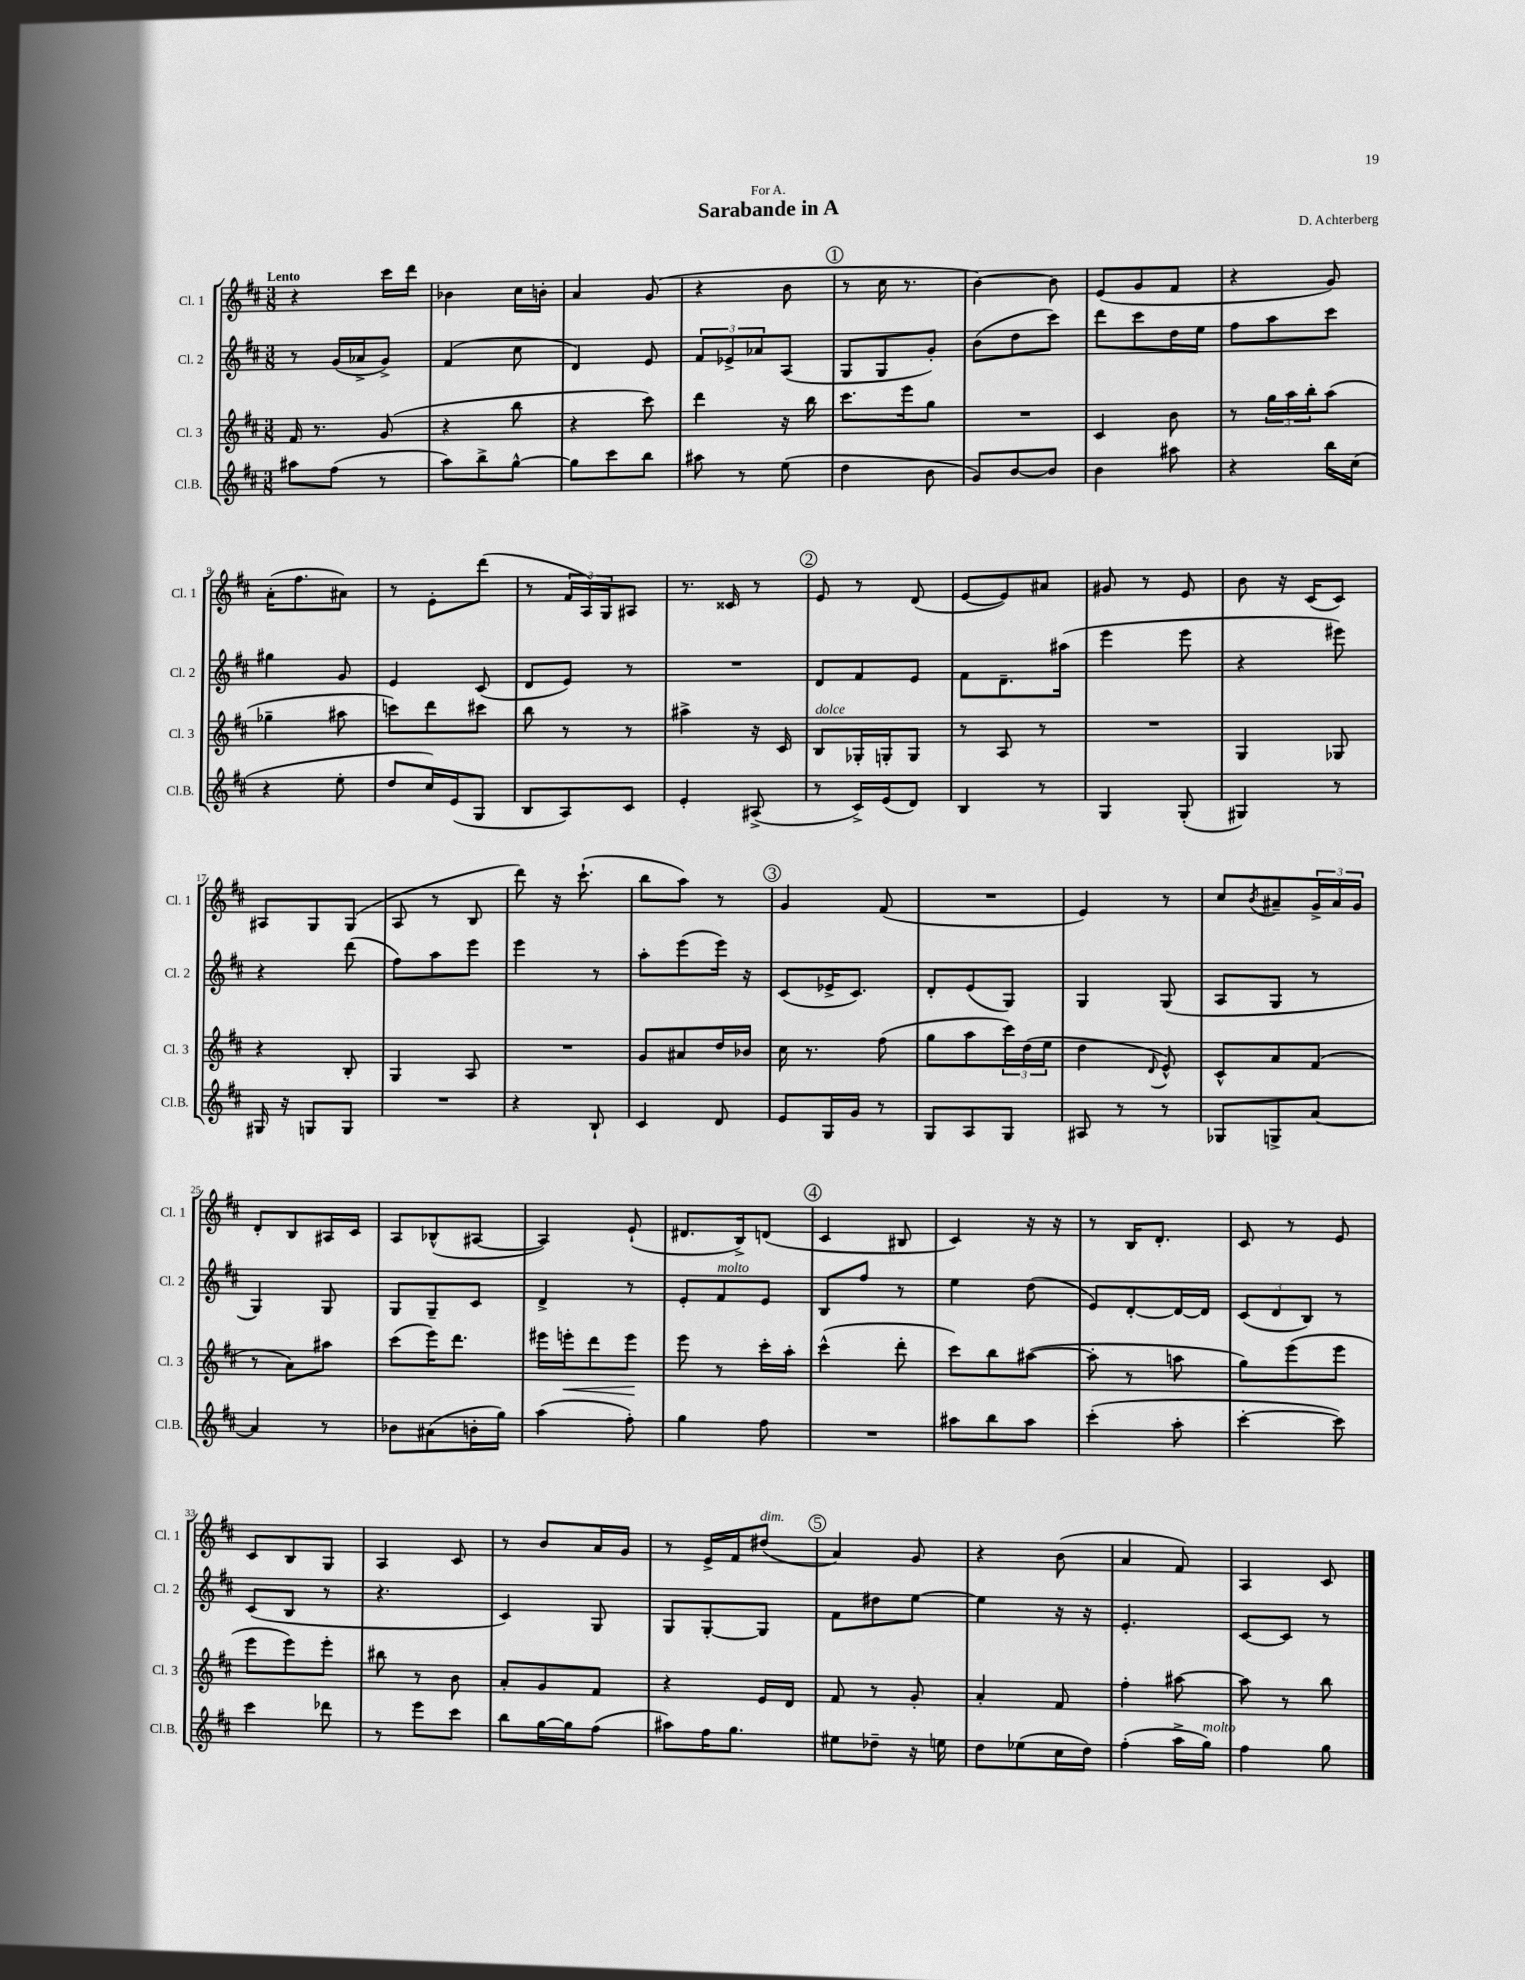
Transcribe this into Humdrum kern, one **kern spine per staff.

**kern	**kern	**kern	**kern
*staff4	*staff3	*staff2	*staff1
*clefG2	*clefG2	*clefG2	*clefG2
*k[f#c#]	*k[f#c#]	*k[f#c#]	*k[f#c#]
*M3/8	*M3/8	*M3/8	*M3/8
8aa#	16f#	8r	4r
.	8.r	.	.
(8ff#	.	(16g	.
.	.	16a-^	.
8r	(8g	8g^)	16ccc#
.	.	.	16ddd
=	=	=	=
8aa)	4r	(4f#	4b-
8bb^	.	.	.
[8gg^^	8bb	8cc#	16cc#
.	.	.	16b'
=	=	=	=
8gg]	4r	4d)	4a
8ccc#	.	.	.
8bb	8ccc#)	8e	(8g
=	=	=	=
8aa#	4ddd	12f#	4r
.	.	12e-^	.
8r	.	.	.
.	.	12a-	.
(8ee	16r	(8A	8b
.	16bb	.	.
=	=	=	=
4dd	8.ccc#	8G	8r
.	.	8G	16cc#
.	16eee	.	8.r
8b	8gg	8g')	.
=	=	=	=
8g)	4.r	(8b	[4b)
[8b	.	8dd	.
8b]	.	8ccc#)	8b]
=	=	=	=
4b	4c#	8ddd	(8e
.	.	8ccc#	8g
8aa#	8b	16dd	8f#
.	.	16ee	.
=	=	=	=
4r	8r	8ff#	4r
.	24gg	8aa	.
.	24aa	.	.
.	24bb'	.	.
16bb	(8aa	8ccc#	8g)
(16cc#	.	.	.
=	=	=	=
4r	4gg-~	4gg#	(16a'
.	.	.	8.ff#
8ee'	8aa#	8g	8a#)
=	=	=	=
8dd	8ccc)	4e	8r
16cc#)	8ddd	.	8e'
(16e	.	.	.
8G	8ccc#	(8c#	(8ddd
=	=	=	=
8B	8bb	8d	8r
8A)	8r	8e)	24f#
.	.	.	24A)
.	.	.	24G
8c#	8r	8r	8A#
=	=	=	=
4e'	4aa#^	4.r	8.r
.	.	.	16c##
(8A#^	16r	.	8r
.	16c#	.	.
=	=	=	=
8r	8B	8d	8e
16c#^)	16G-'	8f#	8r
(16e	16G'	.	.
8d)	8G	8e	(8d
=	=	=	=
4B	8r	8f#	[8e
.	8A	8.d~	8e])
8r	8r	.	8a#
.	.	(16aa#	.
=	=	=	=
4G	4.r	4eee	8g#
.	.	.	8r
(8G'	.	8eee	8e
=	=	=	=
4G#)	4G	4r	8b
.	.	.	16r
.	.	.	(16c#
8r	8G-	8eee#)	8c#)
=	=	=	=
16G#	4r	4r	8A#
16r	.	.	.
8G	.	.	8G
8G	8B'	(8ddd	(8G
=	=	=	=
4.r	4G	8ff#)	8A
.	.	8aa	8r
.	8A	8eee	8B
=	=	=	=
4r	4.r	4eee	8ddd)
.	.	.	16r
.	.	.	(8.ccc#`
8B`	.	8r	.
=	=	=	=
4c#	8g	8aa'	8bb
.	8a#	(8eee	8aa)
8d	16dd	16eee)	8r
.	16b-	16r	.
=	=	=	=
8e	16cc#	(8c#	4g
.	8.r	.	.
16G	.	16e-^	.
16g	.	8.c#)	.
8r	(8ff#	.	(8f#
=	=	=	=
8G	8gg	8d'	4.r
8A	8aa	(8e	.
8G	24ccc#)	8G)	.
.	(24dd	.	.
.	24ee	.	.
=	=	=	=
8A#	4dd	4G	4e)
8r	.	.	.
.	8qqd	.	.
8r	8e^^)	(8G	8r
=	=	=	=
8G-	8c#^^	8A	8cc#
.	.	.	8qb
8G^	8a	8G	8a#~
[8a	(8f#	8r	24g^
.	.	.	24a#
.	.	.	24g
=	=	=	=
4a]	8r	4G)	8d'
.	8a)	.	8B
8r	8aa#	8G	16A#
.	.	.	16c#
=	=	=	=
8b-	(8ccc#	8G	8A
(8a#	16eee)	8G~	(8B-^^
.	8.ddd	.	.
16b'	.	8c#	[8A#
16gg)	.	.	.
=	=	=	=
(4aa	16eee#	4d^	4A#])
.	16eee'	.	.
.	8ddd	.	.
8ff#')	8eee	8r	(8e`
=	=	=	=
4gg	8eee	8e'	8.d#
.	8r	8f#	.
.	.	.	16B^)
8ff#	16ccc#'	8e	(8d
.	16aa'	.	.
=	=	=	=
4.r	(4ccc#^^	8B	4c#
.	.	8ff#	.
.	8ddd'	8r	8B#
=	=	=	=
8aa#	8ccc#)	4ee	4c#)
8bb	8bb	.	.
8aa#	([8aa#	(8dd	16r
.	.	.	16r
=	=	=	=
(4ccc#'	8aa#']	8e)	8r
.	8r	[8d'	16B
.	.	.	8.d'
8aa'	8aa	16d_	.
.	.	16d]	.
=	=	=	=
[4ccc#'	8gg)	(12c#	8c#
.	.	12d	.
.	(8eee	.	8r
.	.	12B)	.
8ccc#])	8eee	8r	8e
=	=	=	=
4ccc#	8eee	(8c#	8c#
.	8eee)	8B	8B
8ddd-	8eee'	8r	8G
=	=	=	=
8r	8bb#	4.r	4A
8eee	8r	.	.
8ccc#	8b	.	8c#
=	=	=	=
8bb	8a'	4c#)	8r
[16gg	8g	.	8b
16gg]	.	.	.
(8ff#	8f#	8G	16a
.	.	.	16g
=	=	=	=
8aa#)	4r	8G	8r
16ff#	.	[8G'	16e^
8.gg	.	.	16f#
.	16e	8G]	(8dd#
.	16d	.	.
=	=	=	=
8ee#	8f#	8f#	4a)
8dd-~	8r	8dd#	.
16r	8g'	[8ee	8g
16ee	.	.	.
=	=	=	=
8dd	4a'	4ee]	4r
(8ee-	.	.	.
16cc#	8f#	16r	(8b
16dd)	.	16r	.
=	=	=	=
(4ff#'	4ff#'	4.e'	4a
16aa^	[8aa#	.	8f#)
16gg)	.	.	.
=	=	=	=
4ff#	8aa#]	[8c#	4A
.	8r	8c#]	.
8gg	8bb	8r	8c#
==	==	==	==
*-	*-	*-	*-
